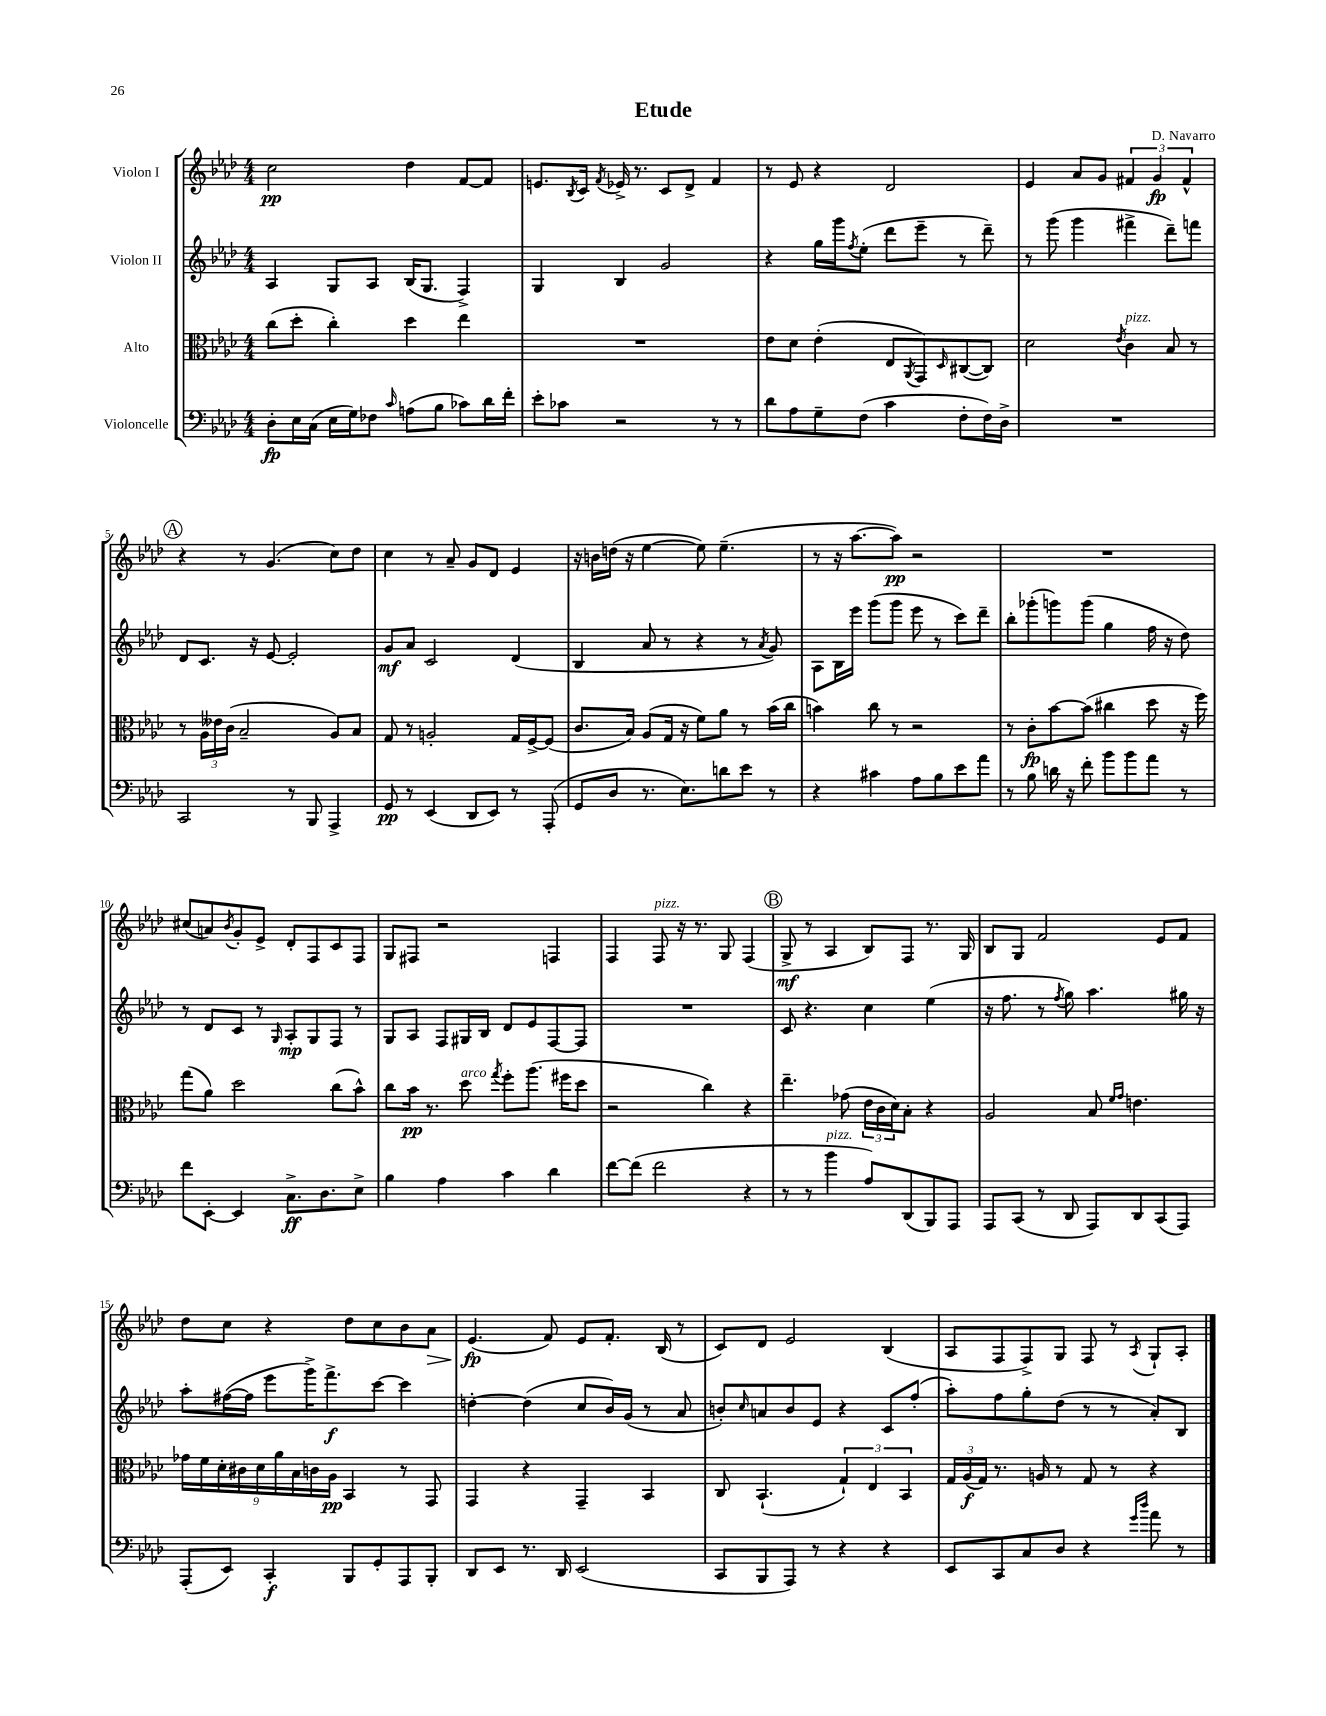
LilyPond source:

\header { title = "Etude" composer = "D. Navarro" }
<<
\new StaffGroup <<
\new Staff = "s0" \with { instrumentName = "Violon I" } {
    \clef treble \key aes \major \numericTimeSignature \time 4/4
    c''2\pp des''4 f'8~ f'8 |
    e'8. \acciaccatura { bes8 } c'16 \acciaccatura { f'8 } ees'16-> r8. c'8 des'8-> f'4 |
    r8 ees'8 r4 des'2 |
    ees'4 aes'8 g'8 \tuplet 3/2 { fis'4 g'4\fp fis'4-^ } |
    \mark \markup { \circle "A" } r4 r8 g'4.( c''8) des''8 |
    c''4 r8 aes'8-- g'8 des'8 ees'4 |
    r16 b'16 d''16( r16 ees''4~ ees''8) ees''4.--( |
    r8 r16 aes''8.~ aes''8\pp) r2 |
    R1 |
    cis''8( a'8) \acciaccatura { bes'8 } g'8-. ees'8-> des'8-. f8 c'8 f8 |
    g8 fis8 r2 f4 |
    f4 f8^\markup { \italic "pizz." } r16 r8. g8 f4( |
    \mark \markup { \circle "B" } g8->\mf r8 aes4 bes8) f8 r8. g16 |
    bes8 g8 f'2 ees'8 f'8 |
    des''8 c''8 r4 des''8 c''8 bes'8 aes'8\> |
    ees'4.\fp\!( f'8) ees'8 f'8.-. bes16( r8 |
    c'8) des'8 ees'2 bes4( |
    aes8 f8 f8->) g8 f8 r8 \acciaccatura { aes8 } g8-! aes8-. \bar "|." |
}
\new Staff = "s1" \with { instrumentName = "Violon II" } {
    \clef treble \key aes \major \numericTimeSignature \time 4/4
    aes4 g8 aes8 bes16( g8. f4->) |
    g4 bes4 g'2 |
    r4 g''16 g'''16 \acciaccatura { f''8 } ees''8-.( des'''8 ees'''8-- r8 des'''8--) |
    r8 g'''8( g'''4 fis'''4-> des'''8--) f'''8 |
    \mark \markup { \circle "A" } des'8 c'8. r16 ees'8~ ees'2-. |
    g'8\mf aes'8 c'2 des'4( |
    bes4 aes'8 r8 r4 r8 \acciaccatura { aes'8 } g'8) |
    aes8 bes16 ees'''16 g'''8( g'''8 ees'''8 r8 c'''8) des'''8-- |
    bes''8-. ges'''8-.( g'''8) g'''8( g''4 f''16 r16 des''8) |
    r8 des'8 c'8 r8 \grace { g16 } aes8-.\mp g8 f8 r8 |
    g8 aes8 f8 gis16 bes16 des'8 ees'8 f8~ f8 |
    R1 |
    \mark \markup { \circle "B" } c'8 r4. c''4 ees''4( |
    r16 f''8. r8 \acciaccatura { f''8 } g''8) aes''4. gis''16 r16 |
    aes''8-. fis''16~( fis''16 ees'''8 g'''16->) f'''8.->\f c'''8~ c'''4 |
    d''4~-. d''4( c''8 bes'16) g'16( r8 aes'8 |
    b'8-.) \grace { c''16 } a'8 b'8 ees'8 r4 c'8 f''8-.( |
    aes''8-.) f''8 g''8-. des''8( r8 r8 aes'8-.) bes8 \bar "|." |
}
\new Staff = "s2" \with { instrumentName = "Alto" } {
    \clef alto \key aes \major \numericTimeSignature \time 4/4
    c''8( des''8-. c''4-.) des''4 ees''4 |
    R1 |
    ees'8 des'8 ees'4-.( ees8 \acciaccatura { aes,8 } g,8) \grace { des16 } cis8~( cis8) |
    des'2 \acciaccatura { ees'8 } c'4^\markup { \italic "pizz." } bes8 r8 |
    \mark \markup { \circle "A" } r8 \tuplet 3/2 { aes16 eeses'16 c'16( } bes2-- aes8) bes8 |
    g8 r8 a2-. g16 f16~-> f8( |
    c'8. bes16) aes8( g16 r16 f'8) aes'8 r8 bes'16( c''16 |
    b'4) c''8 r8 r2 |
    r8 c'8-.\fp bes'8~ bes'8( cis''4 des''8 r16 f''16) |
    g''8( aes'8) des''2 c''8( bes'8-^) |
    c''8 bes'16\pp r8. des''8^\markup { \italic "arco" } \acciaccatura { g''8 } f''8-. aes''8.( fis''16 des''8 |
    r2 c''4) r4 |
    \mark \markup { \circle "B" } ees''4.-- ges'8( \tuplet 3/2 { ees'16 c'16 des'16) } bes8-. r4 |
    aes2 bes8 \grace { f'16 g'16 } e'4. |
    \tuplet 9/8 { ges'16 f'16 des'16-. cis'16 des'16 aes'16 bes16 c'16 aes16\pp } bes,4 r8 g,8 |
    g,4 r4 g,4-- bes,4 |
    c8 bes,4.-!( \tuplet 3/2 { g4-!) ees4 bes,4 } |
    \tuplet 3/2 { g16 aes16\f( g16) } r8. a16 r8 g8 r8 r4 \bar "|." |
}
\new Staff = "s3" \with { instrumentName = "Violoncelle" } {
    \clef bass \key aes \major \numericTimeSignature \time 4/4
    des8-.\fp ees16 c16( ees16 g16) fes8 \grace { c'16 } a8( bes8 ces'8) des'16 f'16-. |
    ees'8-. ces'8 r2 r8 r8 |
    des'8 aes8 g8-- f8( c'4 f8-. f16) des16-> |
    R1 |
    \mark \markup { \circle "A" } c,2 r8 bes,,8 aes,,4-> |
    g,8\pp r8 ees,4( des,8 ees,8) r8 aes,,8-.( |
    g,8 des8 r8. ees8.) d'8 ees'8 r8 |
    r4 cis'4 aes8 bes8 ees'8 aes'8 |
    r8 bes8 d'16 r16 f'8-. bes'8 bes'8 aes'8 r8 |
    f'8 ees,8~-. ees,4 c8.->\ff des8. ees8-> |
    bes4 aes4 c'4 des'4 |
    f'8~ f'8( f'2 r4 |
    \mark \markup { \circle "B" } r8 r8 bes'4^\markup { \italic "pizz." } aes8) des,8( bes,,8) aes,,8 |
    aes,,8 c,8( r8 des,8 aes,,8) des,8 c,8( aes,,8) |
    aes,,8-.( ees,8) c,4-.\f bes,,8 g,8-. aes,,8 bes,,8-. |
    des,8 ees,8 r8. des,16 ees,2( |
    c,8 bes,,8 aes,,8) r8 r4 r4 |
    ees,8 c,8 c8 des8 r4 \grace { g'16 des''16 } aes'8 r8 \bar "|." |
}
>>
>>
